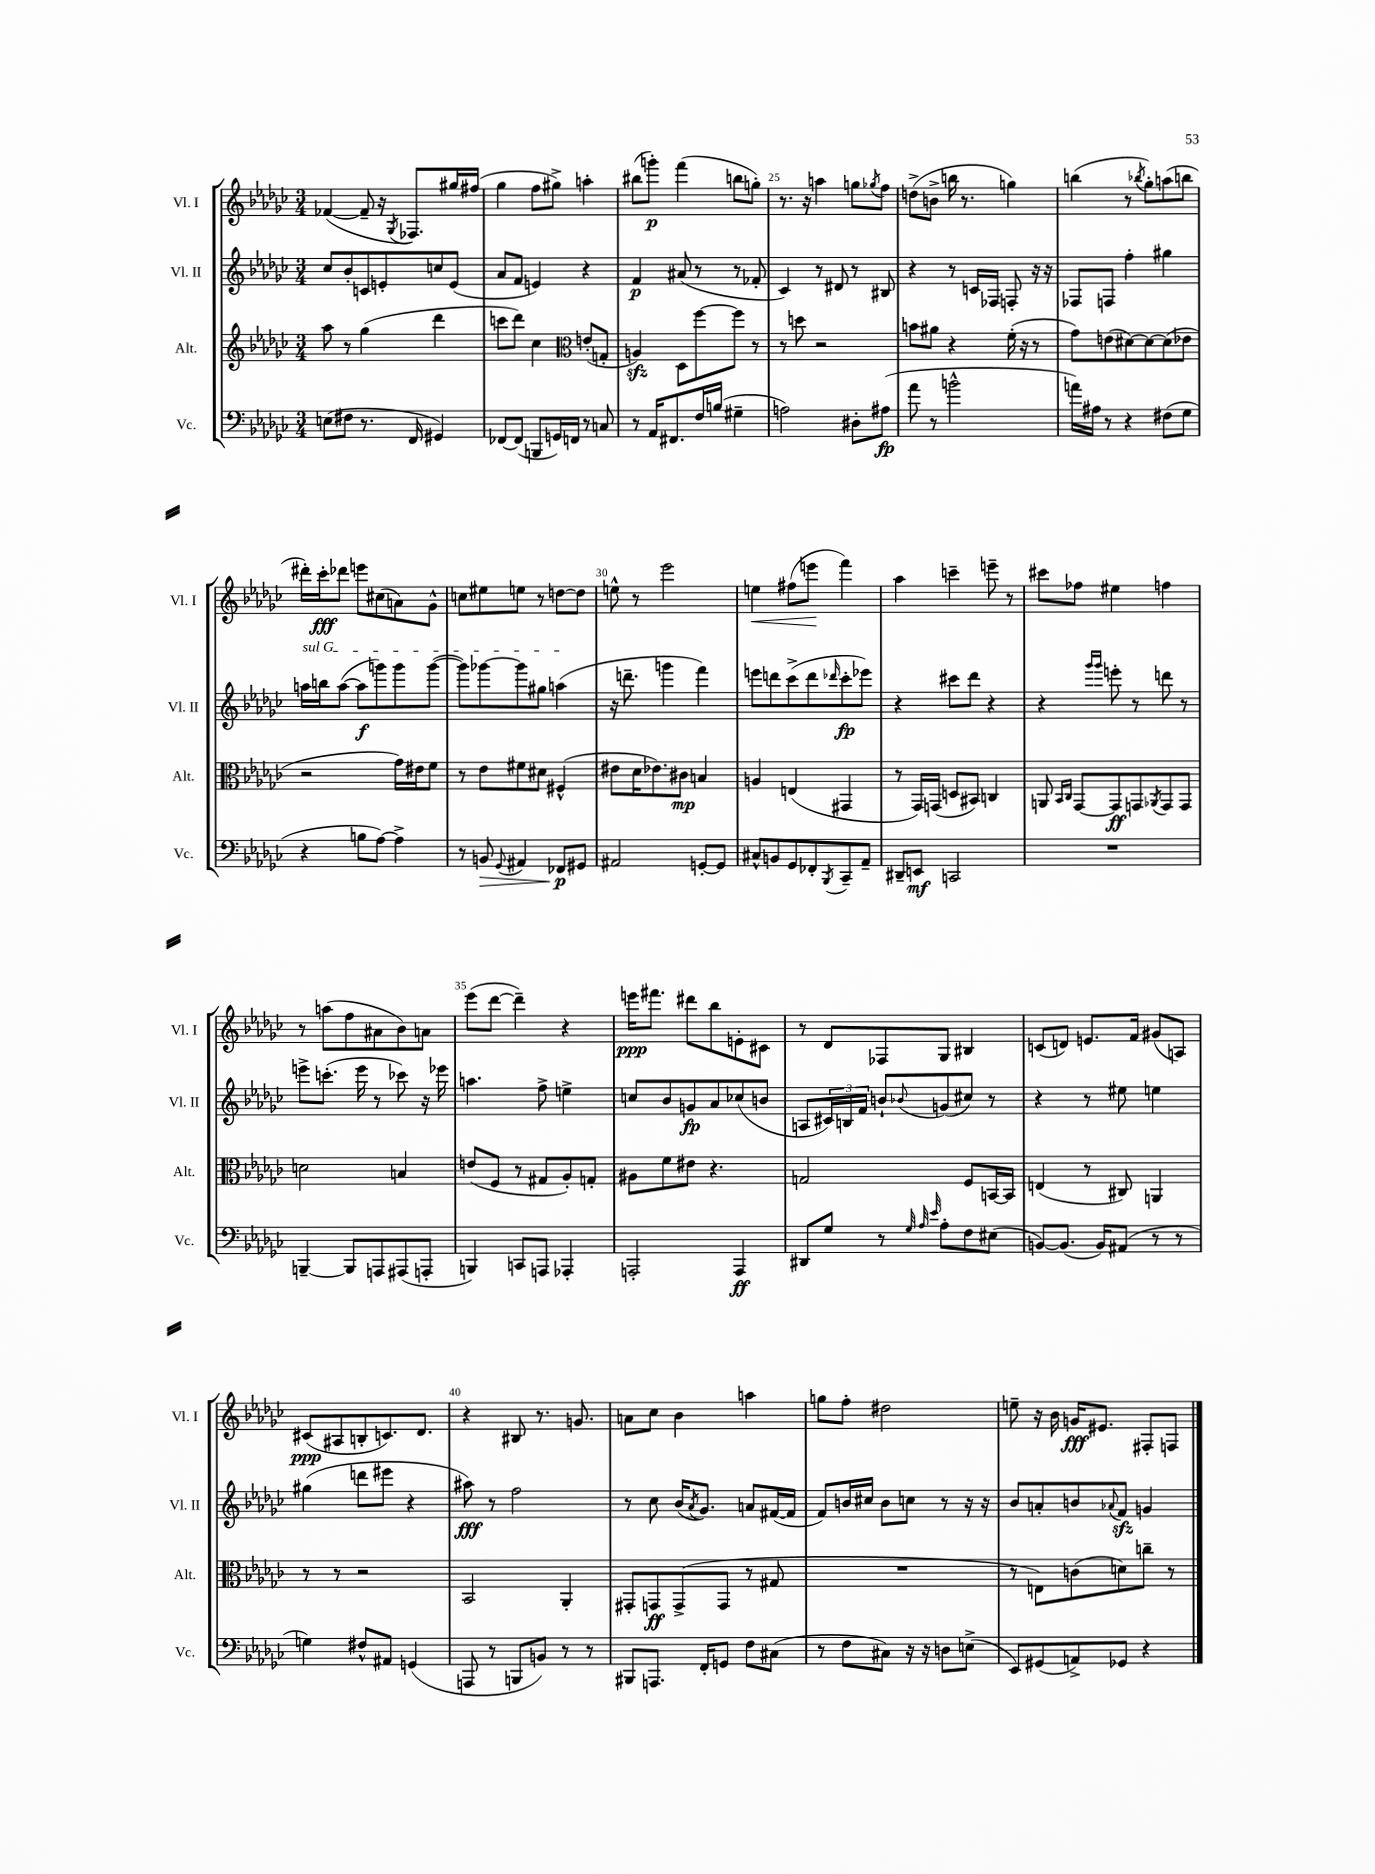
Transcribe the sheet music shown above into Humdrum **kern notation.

**kern	**dynam	**kern	**dynam	**kern	**dynam	**kern	**dynam
*part4	*part4	*part3	*part3	*part2	*part2	*part1	*part1
*staff4	*staff4	*staff3	*staff3	*staff2	*staff2	*staff1	*staff1
*I"Vc.	*	*I"Alt.	*	*I"Vl. II	*	*I"Vl. I	*
*I'Vc.	*	*I'Alt.	*	*I'Vl. II	*	*I'Vl. I	*
*clefF4	*	*clefG2	*	*clefG2	*	*clefG2	*
*k[b-e-a-d-g-c-]	*	*k[b-e-a-d-g-c-]	*	*k[b-e-a-d-g-c-]	*	*k[b-e-a-d-g-c-]	*
*M3/4	*	*M3/4	*	*M3/4	*	*M3/4	*
=22	=22	=22	=22	=22	=22	=22	=22
(8En\L	.	8aa-\	.	8cc-/L	.	([4f-X/	.
8F#X\J	.	8r	.	8b-'/	.	.	.
8.r	.	(4gg-\	.	8cn/	.	8f-~/]	.
.	.	.	.	8en'/	.	16r	.
.	.	.	.	.	.	8qG-/	.
16FF/	.	.	.	.	.	8.F-X/L)	.
4GG#X/)	.	4ddd-\	.	8ccn/	.	.	.
.	.	.	.	(8e/J	.	16gg#X/L	.
.	.	.	.	.	.	(16ff#X/JJ	.
=23	=23	=23	=23	=23	=23	=23	=23
[8FF-X/L	.	8cccn\L	.	8a-/L	.	4gg-\	.
(8FF-/J]	.	8ddd-\J)	.	8f/J	.	.	.
8BBBn/L	.	4cc-\	.	4en/)	.	8ff\L	.
16GGn/L)	.	.	.	.	.	8gg#X^\J)	.
16FFn/JJ	.	.	.	.	.	.	.
*	*	*clefC3	*	*	*	*	*
8r	.	(8en'/L	.	4r	.	4aan'\	.
8Cn/	.	8Gn'/J	.	.	.	.	.
=24	=24	=24	=24	=24	=24	=24	=24
8r	.	4Anzz/)	.	4f/	p	(8bb#X\L	.
16AA-/KL	.	.	.	.	.	8gggn'\J)	p
8.FF#X/	.	.	.	.	.	.	.
.	.	8D-\L	.	(8a#X/	.	(4fff\	.
16F/L	.	[8ff\	.	8r	.	.	.
(16Bn/JJ	.	.	.	.	.	.	.
4G#X~\	.	8ff\J]	.	8r	.	8bbn\L	.
.	.	8r	.	8f-X'/	.	8ggn'\J)	.
=25	=25	=25	=25	=25	=25	=25	=25
2An\)	.	8r	.	4c-/)	.	8.r	.
.	.	8ddn\	.	.	.	.	.
.	.	.	.	.	.	16r	.
.	.	2r	.	8r	.	4aan\	.
.	.	.	.	8d#X/	.	.	.
8D#X'\L	.	.	.	8r	.	8ggn\L	.
.	.	.	.	.	.	8qgg-X/	.
(8A#X\J	fp	.	.	8B#X/	.	8ff\J	.
=26	=26	=26	=26	=26	=26	=26	=26
8a-\	.	8bn\L	.	4r	.	(8ddn^\L	.
8r	.	8a#X\J	.	.	.	8bn^\J	.
2bn^^\	.	4r	.	8r	.	16bbn\	.
.	.	.	.	.	.	8.r	.
.	.	.	.	16cn/LL	.	.	.
.	.	.	.	16F-X/JJ	.	.	.
.	.	(16f'\	.	8Fn'/	.	4ggn\)	.
.	.	16r	.	.	.	.	.
.	.	8r	.	16r	.	.	.
.	.	.	.	16r	.	.	.
=27	=27	=27	=27	=27	=27	=27	=27
16an\LL)	.	8g-\L)	.	8F-X/L	.	(4bbn\	.
16A#X\JJ	.	.	.	.	.	.	.
8r	.	(8en\	.	8Fn/J	.	.	.
4r	.	[8d#X\)	.	4ff'\	.	8r	.
.	.	.	.	.	.	8qbb-X/	.
.	.	8d#\_	.	.	.	8gg-'\L)	.
(8F#X\L	.	(8d#\]	.	4gg#X\	.	(8aan\	.
8G-\J	.	8e-X\J	.	.	.	8bbn\J	.
!!LO:LB:g=z
=28	=28	=28	=28	=28	=28	=28	=28
!	!	!	!	!LO:TX:a:i:t=sul G	!	!	!
4r	.	2r	.	16aan\LL	.	16ddd#X'\LL)	.
.	.	.	.	16bbn\J	.	16ccc-'\J	fff
.	.	.	.	([8aa\J	.	8ddd-X\J	.
8Bn\L	.	.	.	8aa\L]	f	8eeen\L	.
[8A-\J)	.	.	.	8gggn\)	.	(8cc#X\	.
4A-^\]	.	16g-\LL)	.	8ggg\	.	8an\)	.
.	.	16e#X\J	.	.	.	.	.
.	.	8f\J	.	([8ggg\J	.	8g-^^\J	.
=29	=29	=29	=29	=29	=29	=29	=29
8r	.	8r	.	8ggg\L])	.	8ccn\L	.
!	!LO:HP:b	!	!	!	!	!	!
8BBn/	>	8e-\L	.	[8ggg-X\	.	8ee#X\	.
8qqGG-/	.	.	.	.	.	.	.
4AA#X/	.	8f#X\	.	8ggg-\]	.	8een\J	.
.	.	8d#X\J	.	8gg#X\J	.	8r	.
8FF-X/L	p	(4F#X^^/	.	(4aan\	.	[8ddn\L	.
8GG#X/J	]	.	.	.	.	8dd\J]	.
=30	=30	=30	=30	=30	=30	=30	=30
2AA#X/	.	8e#X\L	.	16r	.	8een^^\	.
.	.	.	.	8.dddn~\	.	.	.
.	.	16d-\K	.	.	.	8r	.
.	.	8.e-X\)	.	.	.	.	.
.	.	.	.	4gggn\	.	2eee-\	.
.	.	8c#X\J	mp	.	.	.	.
[8GGn'/L	.	4Bn/	.	4fff\)	.	.	.
8GG/J]	.	.	.	.	.	.	.
=31	=31	=31	=31	=31	=31	=31	=31
!	!	!	!	!	!	!	!LO:HP:b
8C#X^^/L	.	4An/	.	8eeen\L	.	4een\	<
8BBn/	.	.	.	8dddn\	.	.	.
8GG-/	.	(4En/	.	(8ccc-^\	.	(8ff#X\L	.
8FF-X'/	.	.	.	8ddd\	.	8eeen\J	.
8qBBB-/	.	.	.	16qqddd-X/	.	.	.
8CC-~/	.	4GG#X/	.	8ccc-'\	fp	4fff\)	[
8AA-~/J	.	.	.	8eee-X\J)	.	.	.
=32	=32	=32	=32	=32	=32	=32	=32
8DD#X~/L	.	8r	.	4r	.	4aa-\	.
8EEn/J	mf	16GG-/LL)	.	.	.	.	.
.	.	(16GGn/JJ	.	.	.	.	.
2CCn/	.	8Dn/L	.	8ccc#X\L	.	4cccn~\	.
.	.	8BB#X/J)	.	8ddd-\J	.	.	.
.	.	4Cn/	.	4r	.	8eeen~\	.
.	.	.	.	.	.	8r	.
=33	=33	=33	=33	=33	=33	=33	=33
2.r	.	8AAn/	.	4r	.	8ccc#X\L	.
.	.	16qqBB-/LL	.	.	.	.	.
.	.	16qqC-/JJ	.	.	.	.	.
.	.	[8GG-/L	.	.	.	8ff-X\J	.
.	.	.	.	16qqggg-/LL	.	.	.
.	.	.	.	16qqggg-/JJ	.	.	.
.	.	8GG-/]	ff	8eeen'\	.	4ee#X\	.
.	.	8GGn/	.	8r	.	.	.
.	.	8qAA-X/	.	.	.	.	.
.	.	8GG/	.	8dddn\	.	4ffn\	.
.	.	8GG/J	.	8r	.	.	.
!!LO:LB:g=z
=34	=34	=34	=34	=34	=34	=34	=34
[4BBBn~/	.	2dn\	.	8eeen^\L	.	8r	.
.	.	.	.	(8.cccn'\J	.	(8aan\L	.
8BBB/L]	.	.	.	.	.	8ff\	.
.	.	.	.	16eee\	.	.	.
8AAAn/	.	.	.	8r	.	8a#X\	.
(8AAA#X/	.	4Bn/	.	8ccc-X\)	.	8b-\)	.
8AAAn'/J	.	.	.	16r	.	8an\J	.
.	.	.	.	16eee-X\	.	.	.
=35	=35	=35	=35	=35	=35	=35	=35
4BBBn/)	.	(8en/L	.	4.aan\	.	(8eee-\L	.
.	.	8F/J	.	.	.	[8ddd-\J	.
8CCn/L	.	8r	.	.	.	4ddd-~\])	.
8AAAn/J	.	8G#X/L	.	8ff^\	.	.	.
4AAA-X'/	.	8A-'/)	.	4een^\	.	4r	.
.	.	8Gn'/J	.	.	.	.	.
=36	=36	=36	=36	=36	=36	=36	=36
2AAAn'/	.	8A#X\L	.	8ccn/L	.	16eeen\KL	ppp
.	.	.	.	.	.	8.fff#X\J	.
.	.	8f\	.	8b-/	.	.	.
.	.	8e#X\J	.	8gn/	fp	8ddd#X\L	.
.	.	4.r	.	8a-/	.	8bb-\	.
4AAA/	ff	.	.	(8cc-X/	.	8en'\	.
.	.	.	.	8bn/J	.	8c#X\J	.
=37	=37	=37	=37	=37	=37	=37	=37
8DD#X/L	.	2Gn/	.	8An/L	.	8r	.
8G-/J	.	.	.	24c#X/L)	.	8d-/L	.
.	.	.	.	24Bn/	.	.	.
.	.	.	.	24f/JJ	.	.	.
8r	.	.	.	8bn`/L	.	8F-X/	.
32qqG-/	.	.	.	.	.	.	.
32qqA-/	.	.	.	.	.	.	.
32qqe-/	.	.	.	8qqb-X/	.	.	.
8A-'\L	.	.	.	(8gn/	.	8G-/J	.
8F\	.	8F/L	.	8cc#X/J)	.	4B#X/	.
(8E#X\J	.	[16BBn/L	.	8r	.	.	.
.	.	16BB/JJ]	.	.	.	.	.
=38	=38	=38	=38	=38	=38	=38	=38
[8BBn/L)	.	(4En/	.	4r	.	(8cn/L	.
(8.BB/J]	.	.	.	.	.	8dn/J)	.
.	.	8r	.	8r	.	8.en/L	.
16BB/KL)	.	.	.	.	.	.	.
(8AA#X/J	.	8C#X/)	.	8ee#X\	.	.	.
.	.	.	.	.	.	16f/Jk	.
8r	.	4AAn/	.	4een\	.	(8g#X/L	.
8r	.	.	.	.	.	8An/J)	.
!!LO:LB:g=z
=39	=39	=39	=39	=39	=39	=39	=39
4Gn\)	.	8r	.	(4gg#X\	.	(8c#X/L	ppp
.	.	8r	.	.	.	8A#X/	.
8F#X^^/L	.	2r	.	8dddn\L	.	8Bn'/	.
8AA#X/J	.	.	.	8eee#X\J	.	8.cn/)	.
(4GGn/	.	.	.	4r	.	.	.
.	.	.	.	.	.	8.d-/J	.
=40	=40	=40	=40	=40	=40	=40	=40
8AAAn/	.	2BB-/	.	8aa#X\)	fff	4r	.
8r	.	.	.	8r	.	.	.
8BBBn/L	.	.	.	2ff\	.	8B#X/	.
8BBn/J)	.	.	.	.	.	8.r	.
8r	.	4AA-'/	.	.	.	.	.
.	.	.	.	.	.	8.gn/	.
8r	.	.	.	.	.	.	.
=41	=41	=41	=41	=41	=41	=41	=41
8BBB#X/L	.	8GG#X'/L	.	8r	.	8an\L	.
8.AAAn/J	.	8GGn/	ff	8cc-\	.	8cc-\J	.
.	.	(8GG^/	.	(16b-/KL	.	4b-\	.
.	.	.	.	8qa-/	.	.	.
16FF'/KL	.	.	.	8.g-/J)	.	.	.
8GGn/J	.	8GG/J	.	.	.	.	.
8F\L	.	8r	.	8an/L	.	4aan\	.
(8C#X\J	.	8G#X/	.	([16f#X/L	.	.	.
.	.	.	.	16f#/JJ]	.	.	.
=42	=42	=42	=42	=42	=42	=42	=42
8r	.	2.r	.	8f/L)	.	8ggn\L	.
8F\L	.	.	.	16bn/L	.	8ff'\J	.
.	.	.	.	16cc#X/JJ	.	.	.
8C#X\J)	.	.	.	8b\L	.	2dd#X\	.
16r	.	.	.	8ccn\J	.	.	.
16r	.	.	.	.	.	.	.
8Dn\L	.	.	.	8r	.	.	.
(8En^\J	.	.	.	16r	.	.	.
.	.	.	.	16r	.	.	.
=43	=43	=43	=43	=43	=43	=43	=43
8EE-/L)	.	8r	.	8b-/L	.	8een~\	.
(8GG#X/	.	8En\L)	.	8an'/	.	16r	.
.	.	.	.	.	.	16b-\	.
8AAn^/)	.	(8cn\	.	8bn/	.	16gn/KL	fff
.	.	.	.	.	.	8.e#X/J	.
.	.	.	.	8qqa-X/	.	.	.
8GG-X/J	.	8dn\)	.	8fzz/J	.	.	.
4r	.	8ccn~\J	.	4gn/	.	8F#X'/L	.
.	.	8r	.	.	.	8Fn/J	.
==	==	==	==	==	==	==	==
*-	*-	*-	*-	*-	*-	*-	*-
